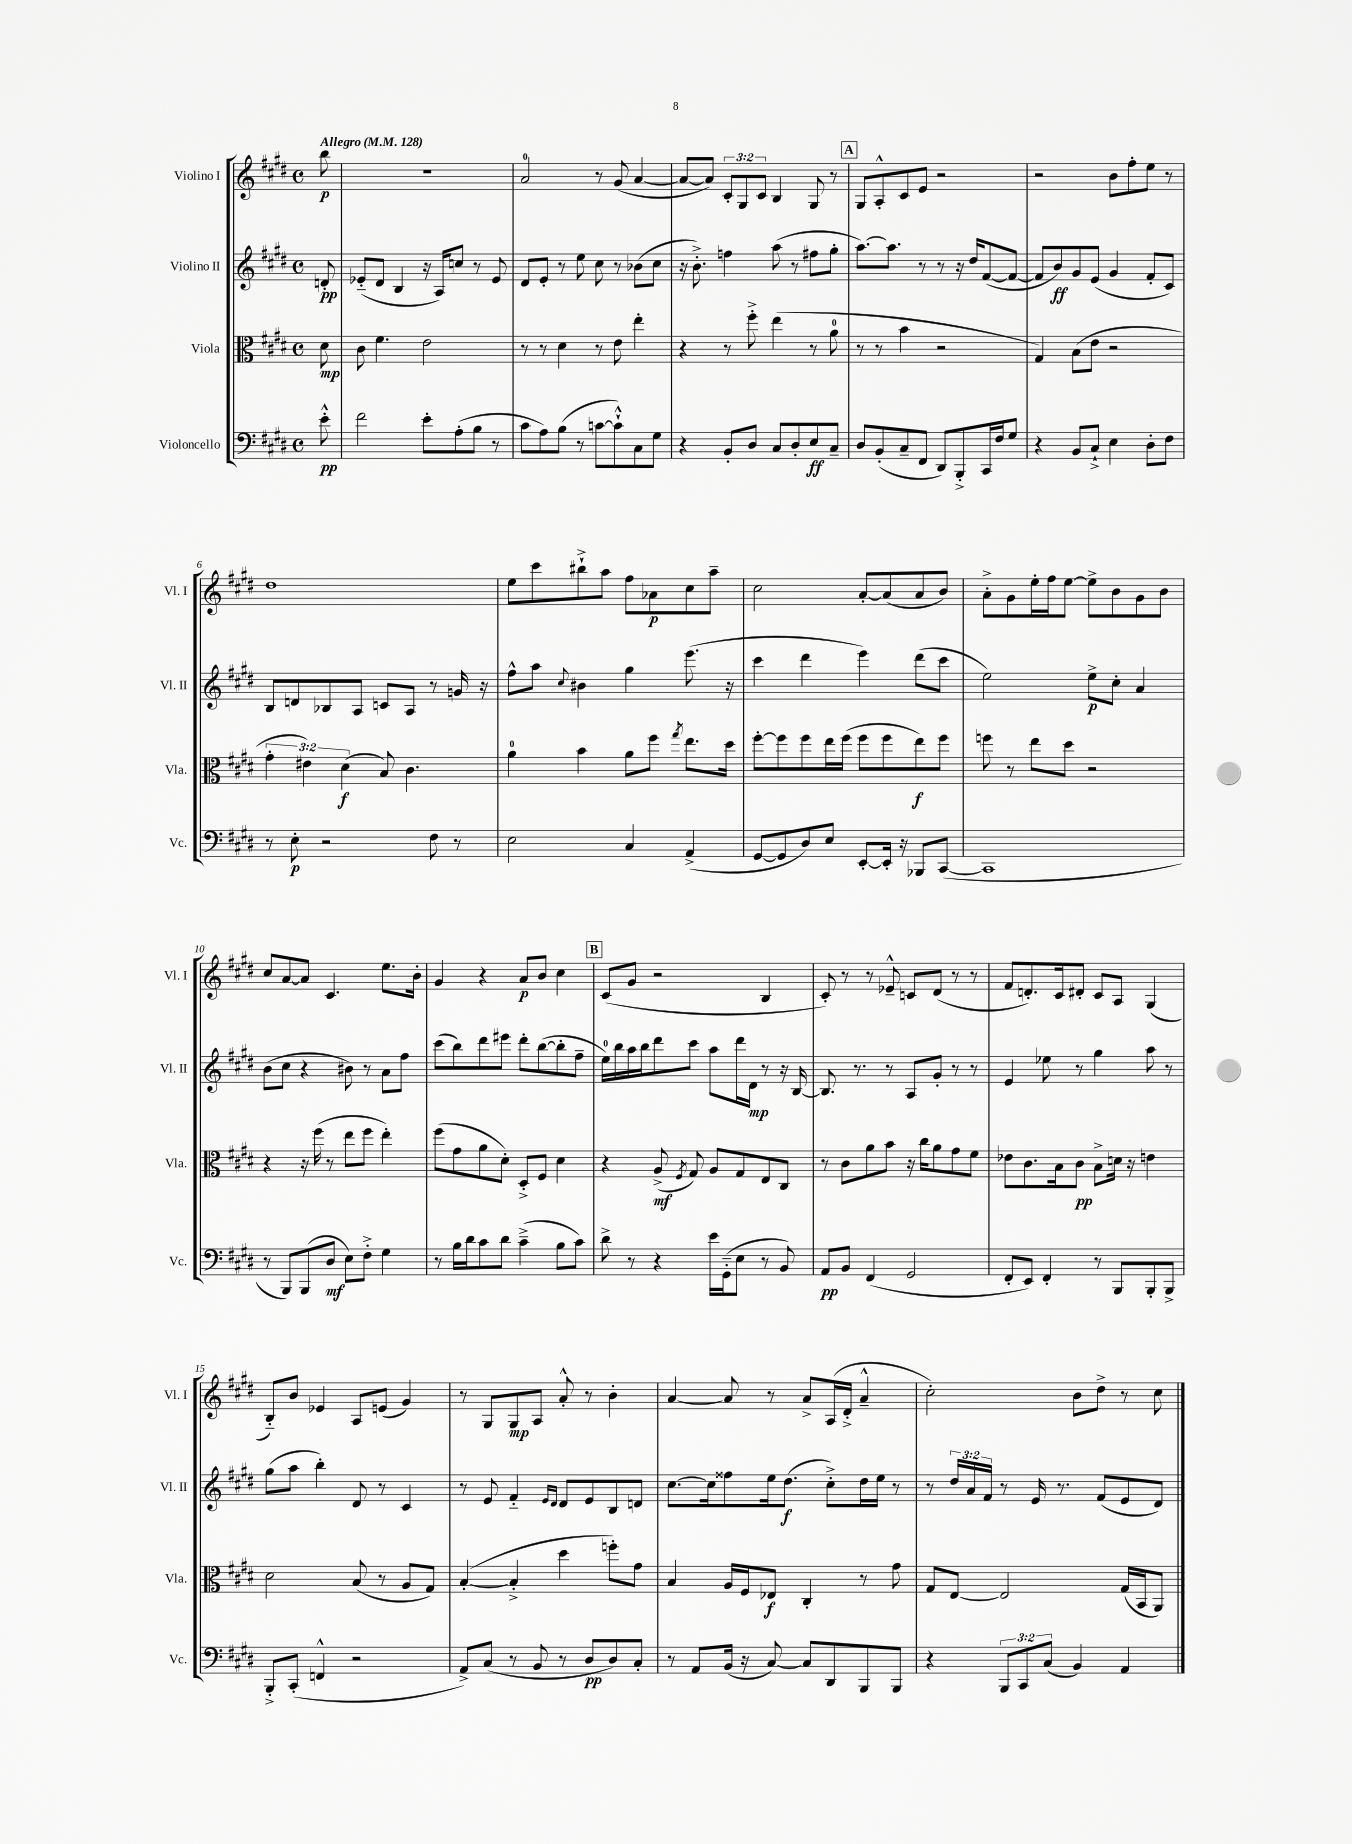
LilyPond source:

<<
\new StaffGroup <<
\new Staff = "s0" \with { instrumentName = "Violino I" shortInstrumentName = "Vl. I" } {
    \clef treble \key e \major \defaultTimeSignature \time 4/4 \override Staff.TupletNumber.text = #tuplet-number::calc-fraction-text \partial 8 \tempo "Allegro" 4 = 128
    \autoBeamOff b''8\p |
    R1 |
    a'2-0 r8 gis'8( a'4~ |
    a'8[~ a'8]) \tuplet 3/2 { cis'8[-. gis8 cis'8] } b4 gis8 r8 |
    \mark \markup { \box "A" } gis8[ a8-.-^ cis'8 e'8] r2 |
    r2 b'8[ fis''8-. e''8] r8 |
    dis''1 |
    e''8[ cis'''8 bis''8-!-> a''8] fis''8[ aes'8\p cis''8 a''8]-- |
    cis''2 a'8[~-. a'8( a'8 b'8]) |
    a'8[-.-> gis'8 e''16-. fis''16 e''8]~ e''8[-> b'8 gis'8 b'8] |
    cis''8[ a'8~ a'8] cis'4. e''8.[ b'16]-. |
    gis'4 r4 a'8[\p b'8] cis''4 |
    \mark \markup { \box "B" } cis'8[( gis'8] r2 b4 |
    cis'8-.) r8 r8 ees'8---^ c'8[ dis'8]( r8 r8 |
    fis'8[ d'8.-.) cis'16 dis'8]-. cis'8[ a8] gis4( |
    b8[-_) b'8] ees'4 a8[ e'8]( gis'4) |
    r8 gis8[ gis8\mp a8] a'8-.-^ r8 b'4-. |
    a'4~ a'8 r8 a'8[-> a16( dis'16]-.-> a'4---^ |
    cis''2-.) b'8[ dis''8]-> r8 cis''8 \bar "|." |
}
\new Staff = "s1" \with { instrumentName = "Violino II" shortInstrumentName = "Vl. II" } {
    \clef treble \key e \major \defaultTimeSignature \time 4/4 \override Staff.TupletNumber.text = #tuplet-number::calc-fraction-text \partial 8
    \autoBeamOff d'8-.\pp |
    ees'8[-_( dis'8] b4 r16 a16[) c''8] r8 ees'8 |
    dis'8[ e'8]-. r8 e''8 cis''8 r8 bes'8[( cis''8] |
    r16 b'8.-.->) f''4 a''8( r8 fis''8[ gis''8]-. |
    \mark \markup { \box "A" } a''8.[~) a''8.] r8 r8 r16 dis''16[ fis'8~( fis'8]~ |
    fis'8[ b'8\ff) gis'8 e'8]( gis'4 fis'8[-. cis'8]) |
    b8[ d'8 bes8 a8] c'8[ a8] r8 g'16 r16 |
    fis''8[-^ a''8] \appoggiatura { cis''8 } bis'4 gis''4 e'''8.( r16 |
    cis'''4 dis'''4 e'''4) dis'''8[( cis'''8] |
    e''2) e''8[->\p cis''8]-. a'4 |
    b'8[( cis''8] r4 bis'8) r8 a'8[ fis''8] |
    cis'''8[( b''8) dis'''8 eis'''8] dis'''8[-. b''8~( b''8-. fis''8]-- |
    \mark \markup { \box "B" } e''16[-0) b''16 a''16 b''16 dis'''8 cis'''8] a''8[ dis'''16 dis'16]\mp r8 r16 b16~ |
    b8. r8. r8 a8[ gis'8]-. r8 r8 |
    e'4 ees''8 r8 gis''4 a''8 r8 |
    gis''8[( a''8] b''4-.) dis'8 r8 cis'4 |
    r8 e'8 fis'4-_ \grace { e'16[ dis'16] } dis'8[ e'8 b8 d'8] |
    cis''8.[~ cis''16 fisis''8 e''16 dis''8.]\f( cis''8[-.->) dis''16 e''16] r8 |
    r8 \tuplet 3/2 { dis''16[ a'16 fis'16] } r8 e'16 r8. fis'8[( e'8 dis'8]) \bar "|." |
}
\new Staff = "s2" \with { instrumentName = "Viola" shortInstrumentName = "Vla." } {
    \clef alto \key e \major \defaultTimeSignature \time 4/4 \override Staff.TupletNumber.text = #tuplet-number::calc-fraction-text \partial 8
    \autoBeamOff dis'8\mp |
    cis'8 fis'4. e'2 |
    r8 r8 dis'4 r8 e'8 e''4-. |
    r4 r8 fis''8-.-> e''4( r8 a'8-0 |
    \mark \markup { \box "A" } r8 r8 b'4 r2 |
    gis4) b8[( e'8] r2 |
    \tuplet 3/2 { gis'4-. eis'4) dis'4\f( } b8) cis'4. |
    a'4-0 b'4 a'8[ fis''8] \acciaccatura { gis''8 } e''8.[ dis''16] |
    fis''8[~-. fis''8 fis''8 e''16 fis''16]( fis''8[ fis''8 e''8\f) fis''8] |
    f''8 r8 e''8[ dis''8] r2 |
    r4 r16 fis''16( r8 e''8[ fis''8] e''4-.) |
    fis''8[( gis'8 a'8 dis'8]-.) dis8[-.-> fis8] dis'4 |
    \mark \markup { \box "B" } r4 a8->\mf( \acciaccatura { fis8 } gis8) a8[ gis8 e8 cis8] |
    r8 cis'8[ a'8 b'8] r16 cis''16[ a'8 gis'8 fis'8] |
    ees'8[ cis'8. b16 cis'8]\pp b8[-> d'16] r16 e'4 |
    dis'2 b8( r8 a8[ gis8]) |
    b4~-.( b4-.-> dis''4 f''8[-.) gis'8] |
    b4 a16[ fis16 ees8]\f cis4-. r8 gis'8 |
    gis8[ e8]~ e2 gis16[( b,16 a,8]) \bar "|." |
}
\new Staff = "s3" \with { instrumentName = "Violoncello" shortInstrumentName = "Vc." } {
    \clef bass \key e \major \defaultTimeSignature \time 4/4 \override Staff.TupletNumber.text = #tuplet-number::calc-fraction-text \partial 8
    \autoBeamOff e'8-.-^\pp |
    fis'2 e'8[-. a8-.( b8] r8 |
    cis'8[ a8) b8]( r8 c'8[~ c'8-!-^) cis8 gis8] |
    r4 b,8[-. dis8] cis8[ dis8-. e8\ff cis8]-- |
    \mark \markup { \box "A" } dis8[ b,8-.( cis8-- fis,8] dis,8[) b,,8-.-> cis,16 fis16 gis8] |
    r4 b,8[ cis8]-!-> e4 dis8[-. fis8] |
    r8 e8-.\p r2 fis8 r8 |
    e2 cis4 a,4->( |
    gis,8[~ gis,8 dis8) e8] e,8[~-. e,16]-. r16 bes,,8[ cis,8]~( |
    cis,1 |
    r8 b,,8[) b,,8( dis8]\mf e8[) fis8]-.-> gis4 |
    r8 b16[ dis'16 cis'8 dis'8] cis'4--->( b8[ cis'8]) |
    \mark \markup { \box "B" } dis'8-> r8 r4 e'16[ gis,16-_( e8] r8 b,8) |
    a,8[\pp b,8] fis,4( gis,2 |
    fis,8[-. e,8]) fis,4-. r8 b,,8[ b,,8-. b,,8]-> |
    b,,8[-.-> cis,8]-.( f,4-^ r2 |
    a,8[->) cis8]( r8 b,8 r8 dis8[\pp dis8) cis8]-. |
    r8 a,8[ b,16]( r16 cis8~) cis8[ dis,8 b,,8 b,,8] |
    r4 \tuplet 3/2 { b,,8[ cis,8 cis8]( } b,4) a,4 \bar "|." |
}
>>
>>
